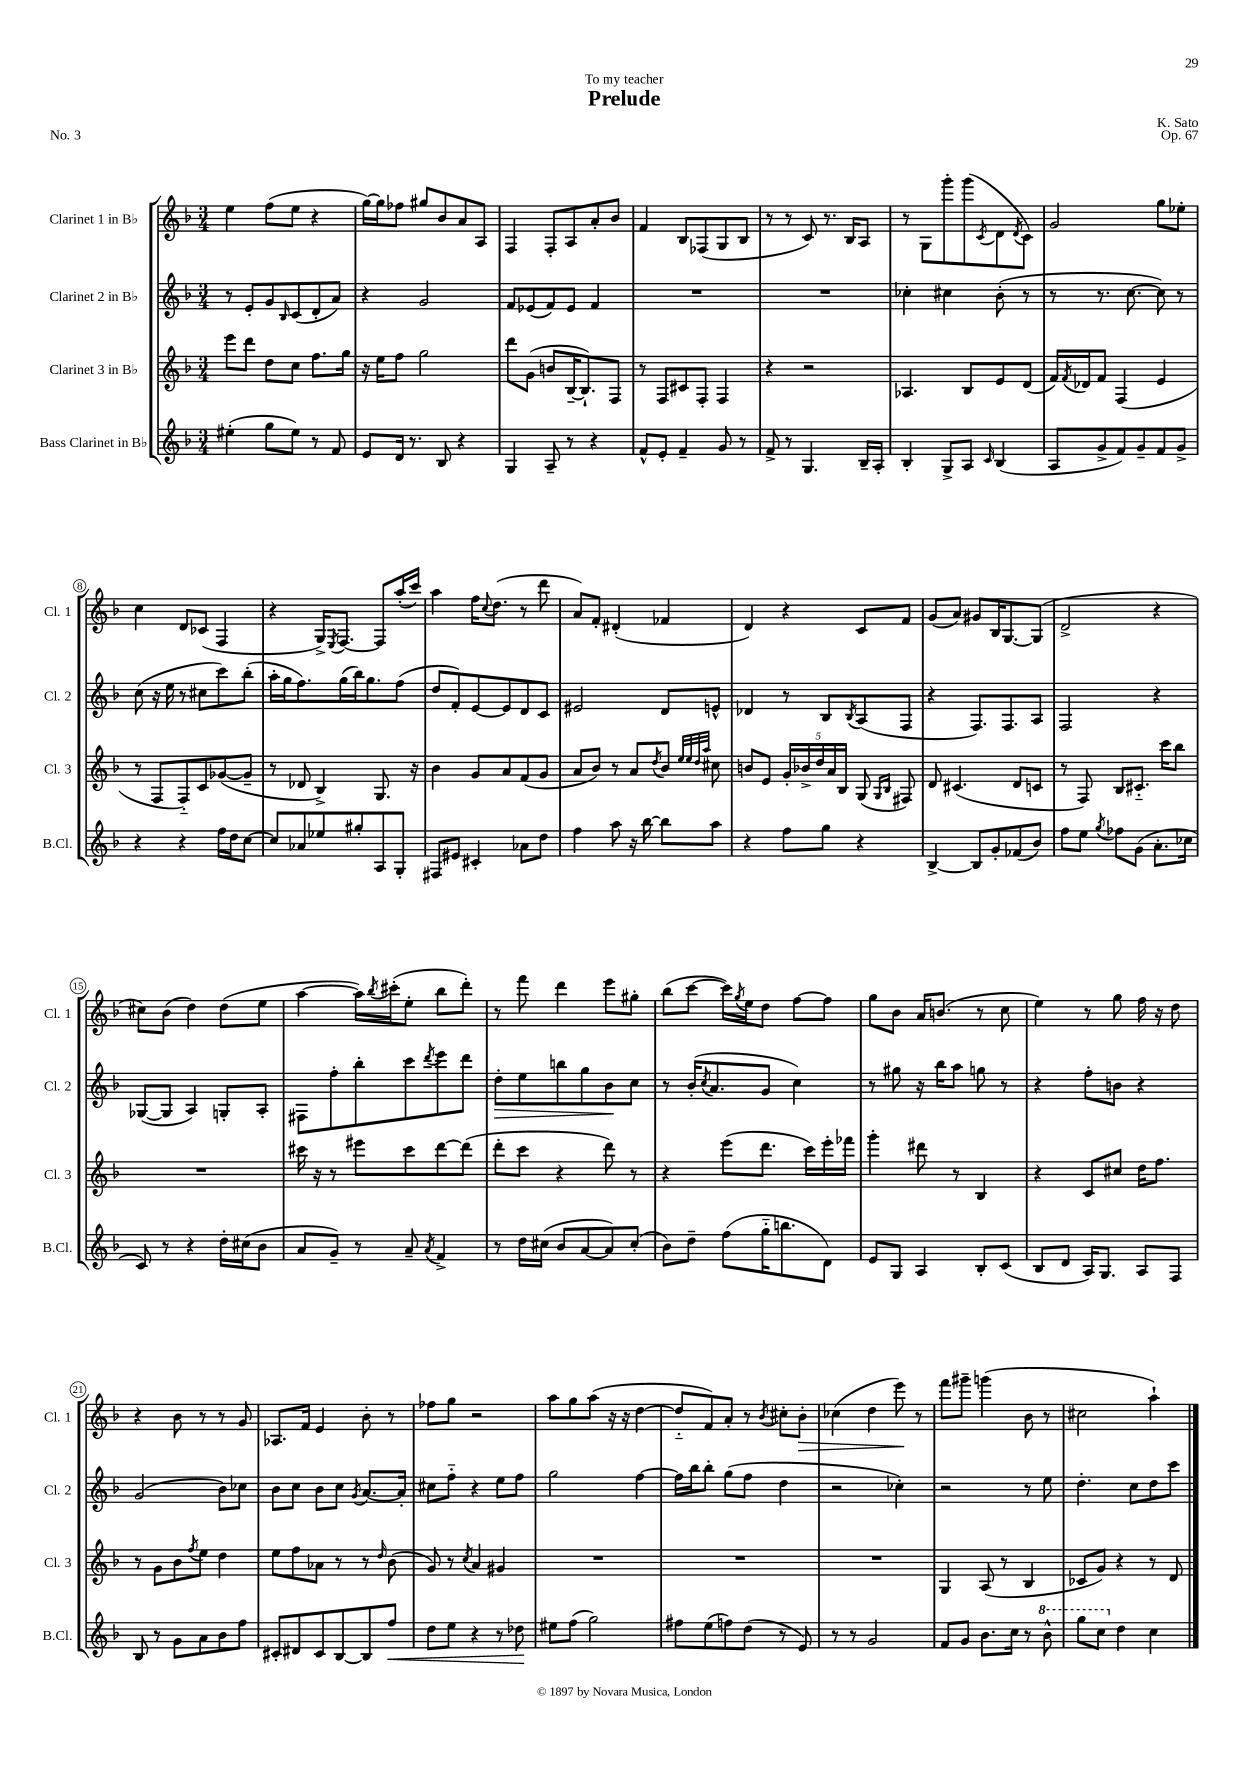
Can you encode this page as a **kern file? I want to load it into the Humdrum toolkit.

**kern	**kern	**kern	**kern
*staff4	*staff3	*staff2	*staff1
*clefG2	*clefG2	*clefG2	*clefG2
*k[b-]	*k[b-]	*k[b-]	*k[b-]
*M3/4	*M3/4	*M3/4	*M3/4
(4ee#'\	8eee\L	8r	4ee\
.	8ddd\J	8e'/L	.
8gg\L	8dd\L	8g/	(8ff\L
.	.	16qqB-/	.
8ee#\J)	8cc\J	(8c/	8ee\J
8r	8.ff\L	8d'/	4r
8f/	.	8a/J)	.
.	16gg\Jk	.	.
=	=	=	=
8e/L	16r	4r	[16gg\LL)
.	16ee\LK	.	16gg\]J
16d/Jk	8ff\J	.	8ff-\J
8.r	.	.	.
.	2gg\	2g/	8gg#/L
8B-/	.	.	8b-/
4r	.	.	8a/
.	.	.	8A/J
=	=	=	=
4G/	8ddd\L	8f/L	4F/
.	(8g\J	(8e-/	.
8A~/	8b/L	8f/)	8F'/L
8r	[16B-~/K	8e-/J	8A/
.	8.B-`/])	.	.
4r	.	4f/	8a'/
.	8F/J	.	8b-/J
=	=	=	=
8f^^/L	8r	2.r	4f/
8e'/J	8F/L	.	.
4f~/	8c#/	.	8B-/L
.	8F'/J	.	(8F-/
8g/	4F/	.	8G/
8r	.	.	8B-/J
=	=	=	=
8f^/	4r	2.r	8r
8r	.	.	8r
4.G/	2r	.	8c/)
.	.	.	8.r
.	.	.	16B-/LK
16B-~/LL	.	.	8A/J
16A'/JJ	.	.	.
=	=	=	=
4B-'/	4.A-/	4cc-'\	8r
.	.	.	8G\L
8G^/L	.	4cc#\	8ggg'\
8A/J	8B-/L	.	(8ggg\
16qqc/	.	.	8qc/
(4B-/	8e/	(8b-'\	8d\
.	.	.	8qd/
.	(8d/J	8r	8c\J)
=	=	=	=
8A/L	16f/LL)	8r	2g/
.	8qf/	.	.
.	16d-/J	.	.
8g^/	8f/J	8.r	.
8f/)	(4F/	.	.
.	.	[8.cc\	.
8g~/	.	.	.
8f/	4e/	8cc\])	8gg\L
8g^/J	.	8r	8ee-'\J
=	=	=	=
4r	8r	(8cc\	4cc\
.	8F/L	16r	.
.	.	16ee\	.
4r	8F'~/)	8r	8d/L
.	8c/	8cc#\L	(8c-/J
16ff\LL	([8g-/	8ccc\)	4F/
16dd\J	.	.	.
[8cc\J	8g-~/]J	(8bb-'\J	.
=	=	=	=
8cc/]L	8r	16aa'\LL	4r
.	.	16gg\J	.
8a-/	8d-/	8.ff\)	.
8ee-/	4B-^/)	.	16G^/LK)
.	.	.	8qE/
.	.	(16gg\L	[8.F/J
8gg#'/	.	16bb-\J)	.
.	.	8.gg\	.
8A/	8.G/	.	8F/]L
8G'/J	.	(8ff\J	(16aa'/L
.	16r	.	16ccc/JJ)
=	=	=	=
8F#/L	4b-\	8dd/L	4aa\
8e#/J	.	8f'/)	.
4c#'/	8g/L	[8e/	16ff\LK
.	.	.	8qqcc/
.	.	.	(8.dd\J
.	8a/	8e/]	.
8a-\L	(8f/	8d/	8r
8dd\J	8g/J	8c/J	8ddd\
=	=	=	=
4ff\	8a/L	2e#/	8a/L)
.	8b-/J)	.	8f'/J
8aa\	8r	.	(4d#'/
16r	8a/L	.	.
[16bb-\	.	.	.
.	8qdd/	.	.
8bb-\]L	8b-/J	8d/L	4f-/
.	32qqee/LLL	.	.
.	32qqee/	.	.
.	32qqdd/	.	.
.	32qqaa/JJJ	.	.
8aa\J	8cc#\	8e^^/J	.
=	=	=	=
4r	8b/L	4d-/	4d/)
.	8e/J	.	.
8ff\L	20g'/LL	8r	4r
.	20b-^/	.	.
.	20dd/	.	.
8gg\J	.	8B-/L	.
.	20a/	.	.
.	20B-/JJ	.	.
.	.	8qB-/	.
4r	(8G/	(8A/	8c/L
.	16qqG/LL	.	.
.	16qqB-/JJ	.	.
.	8F#/)	8F/J	8f/J
=	=	=	=
[4B-^/	8d/	4r	(8g/L
.	(4.c#/	.	8a/J)
8B-/]L	.	8.F/L)	8g#/L
8g'/	.	.	16B-/K
.	.	8.F/	[8.G/
(8f-/	8d/L	.	.
8b-/J)	8c/J	8A/J	(8G/]J
=	=	=	=
8ff\L	8r	2F/	2d^/
8ee\J	8F/)	.	.
8qgg/	.	.	.
8ff-\L	8B-/L	.	.
(8g\J	8.c#'~/J	.	.
8.a'\L	.	4r	4r
.	16ccc\LK	.	.
.	8bb-\J	.	.
16cc-\Jk	.	.	.
=	=	=	=
8c/)	2.r	([8G-/L	8cc#\L)
8r	.	8G-/]J	(8b-\J
4r	.	4A/)	4dd\)
16dd'\LL	.	8G'/L	(8dd\L
(16cc#\J	.	.	.
8b-\J	.	8A'/J	8ee\J
=	=	=	=
8a/L	16ccc#\	8F#\L	[4aa\
.	16r	.	.
8g~/J)	8r	8ff'\	.
8r	8eee#\L	8bb-'\	16aa\]LL)
.	.	.	8qbb-/
.	.	.	(16ccc#'\J
8a~/	8ccc#\	8ccc\	8ee'\J
8qa/	.	8qddd/	.
4f^/	[8ddd\	8eee\	8bb-\L
.	(8ddd\]J	8ddd\J	8ddd'\J)
=	=	=	=
8r	8ddd'\L	8dd'\L	8r
16dd\LL	8ccc\J	8ee\	8fff\
(16cc#\JJ	.	.	.
8b-/L	4r	8bb\	4ddd\
[8a/	.	8gg\	.
8a/])	8ddd\)	8b-\	8eee\L
(8cc#'/J	8r	8cc\J	8gg#'\J
=	=	=	=
8b-\L)	4r	8r	(8bb-\L
8dd~\J	.	(16b-'/LK	[8ccc\J
.	.	8qcc/	.
.	.	8.a/	.
(8ff\L	(8eee\L	.	16ccc\]LL)
.	.	.	8qgg/
.	.	.	16ee\J
16gg'~\K	8.ddd\J	8g/J	8dd\J
8.bb\	.	.	.
.	.	4cc\)	[8ff\L
.	16ccc\LL)	.	.
8d\J)	16eee'\	.	8ff\]J
.	16fff-\JJ	.	.
=	=	=	=
8e/L	4ggg'\	8r	8gg\L
8G/J	.	8gg#\	8b-\J
4A/	8ddd#\	16r	16a/LK
.	.	16bb-\LK	(8.b/J
.	8r	8aa\J	.
8B-'/L	4B-/	8gg\	8r
(8c/J	.	8r	8cc\
=	=	=	=
8B-/L	4r	4r	4ee\)
8d/J	.	.	.
16A/LK)	8c/L	8ff'\L	8r
8.G/J	.	.	.
.	8cc#/J	8b\J	8gg\
8A/L	16dd\LK	4r	16ff\
.	8.ff\J	.	16r
8F/J	.	.	8dd\
=	=	=	=
8B-/	8r	(2g/	4r
8r	8g\L	.	.
8g\L	8b-\	.	8b-\
.	8qff/	.	.
8a\	8ee\J	.	8r
8b-\	4dd\	8b-\L)	8r
8ff\J	.	8cc-\J	8g/
=	=	=	=
8c#'/L	8ee\L	8b-\L	8.A-/L
8d#/	8ff\	8cc\J	.
.	.	.	16f/Jk
8c#/	8a-\J	8b-\L	4e/
[8B-/	8r	8cc\J	.
.	.	8qg/	.
8B-/]	8r	[8.a/L	8b-'\
.	16qqdd/	.	.
8ff/J	(8b-\	.	8r
.	.	16a'/]Jk	.
=	=	=	=
8dd\L	8g/)	8cc#\L	8ff-\L
8ee\J	8r	8ff'~\J	8gg\J
.	8qcc/	.	.
4r	4a/	4r	2r
8r	4g#/	8ee\L	.
8dd-\	.	8ff\J	.
=	=	=	=
8ee#\L	2.r	2gg\	8aa\L
(8ff\J	.	.	8gg\
2gg\)	.	.	(8aa\J
.	.	.	16r
.	.	.	16r
.	.	[4ff\	[4dd\
=	=	=	=
8ff#\L	2.r	16ff\]LL	8dd'~/]L
.	.	16bb-\J	.
(8ee\	.	8bb-'\J	8f/)
8ff\)	.	(8gg\L	8a'/J
(8dd\J	.	8ff\J	8r
.	.	.	8qb-/
8r	.	4dd\	8cc#'\L
8e/)	.	.	8b-'\J
=	=	=	=
8r	2.r	2r	(4cc-\
8r	.	.	.
2g/	.	.	4dd\
.	.	4cc-'\)	8eee\)
.	.	.	8r
=	=	=	=
8f/L	4G/	2r	8fff\L
8g/J	.	.	8ggg#~\J
8.b-\L	(8A/	.	(4ggg\
.	8r	.	.
16cc\Jk	.	.	.
8r	4B-/	8r	8b-\
8bb-^^\	.	8ee\	8r
=	=	=	=
8ggg\L	8c-/L	4.dd'\	2cc#\
8ccc\J	8g/J)	.	.
4dd\	4r	.	.
.	.	8cc\L	.
4cc\	8r	8dd\	4aa`\)
.	8d/	8ccc\J	.
==	==	==	==
*-	*-	*-	*-
